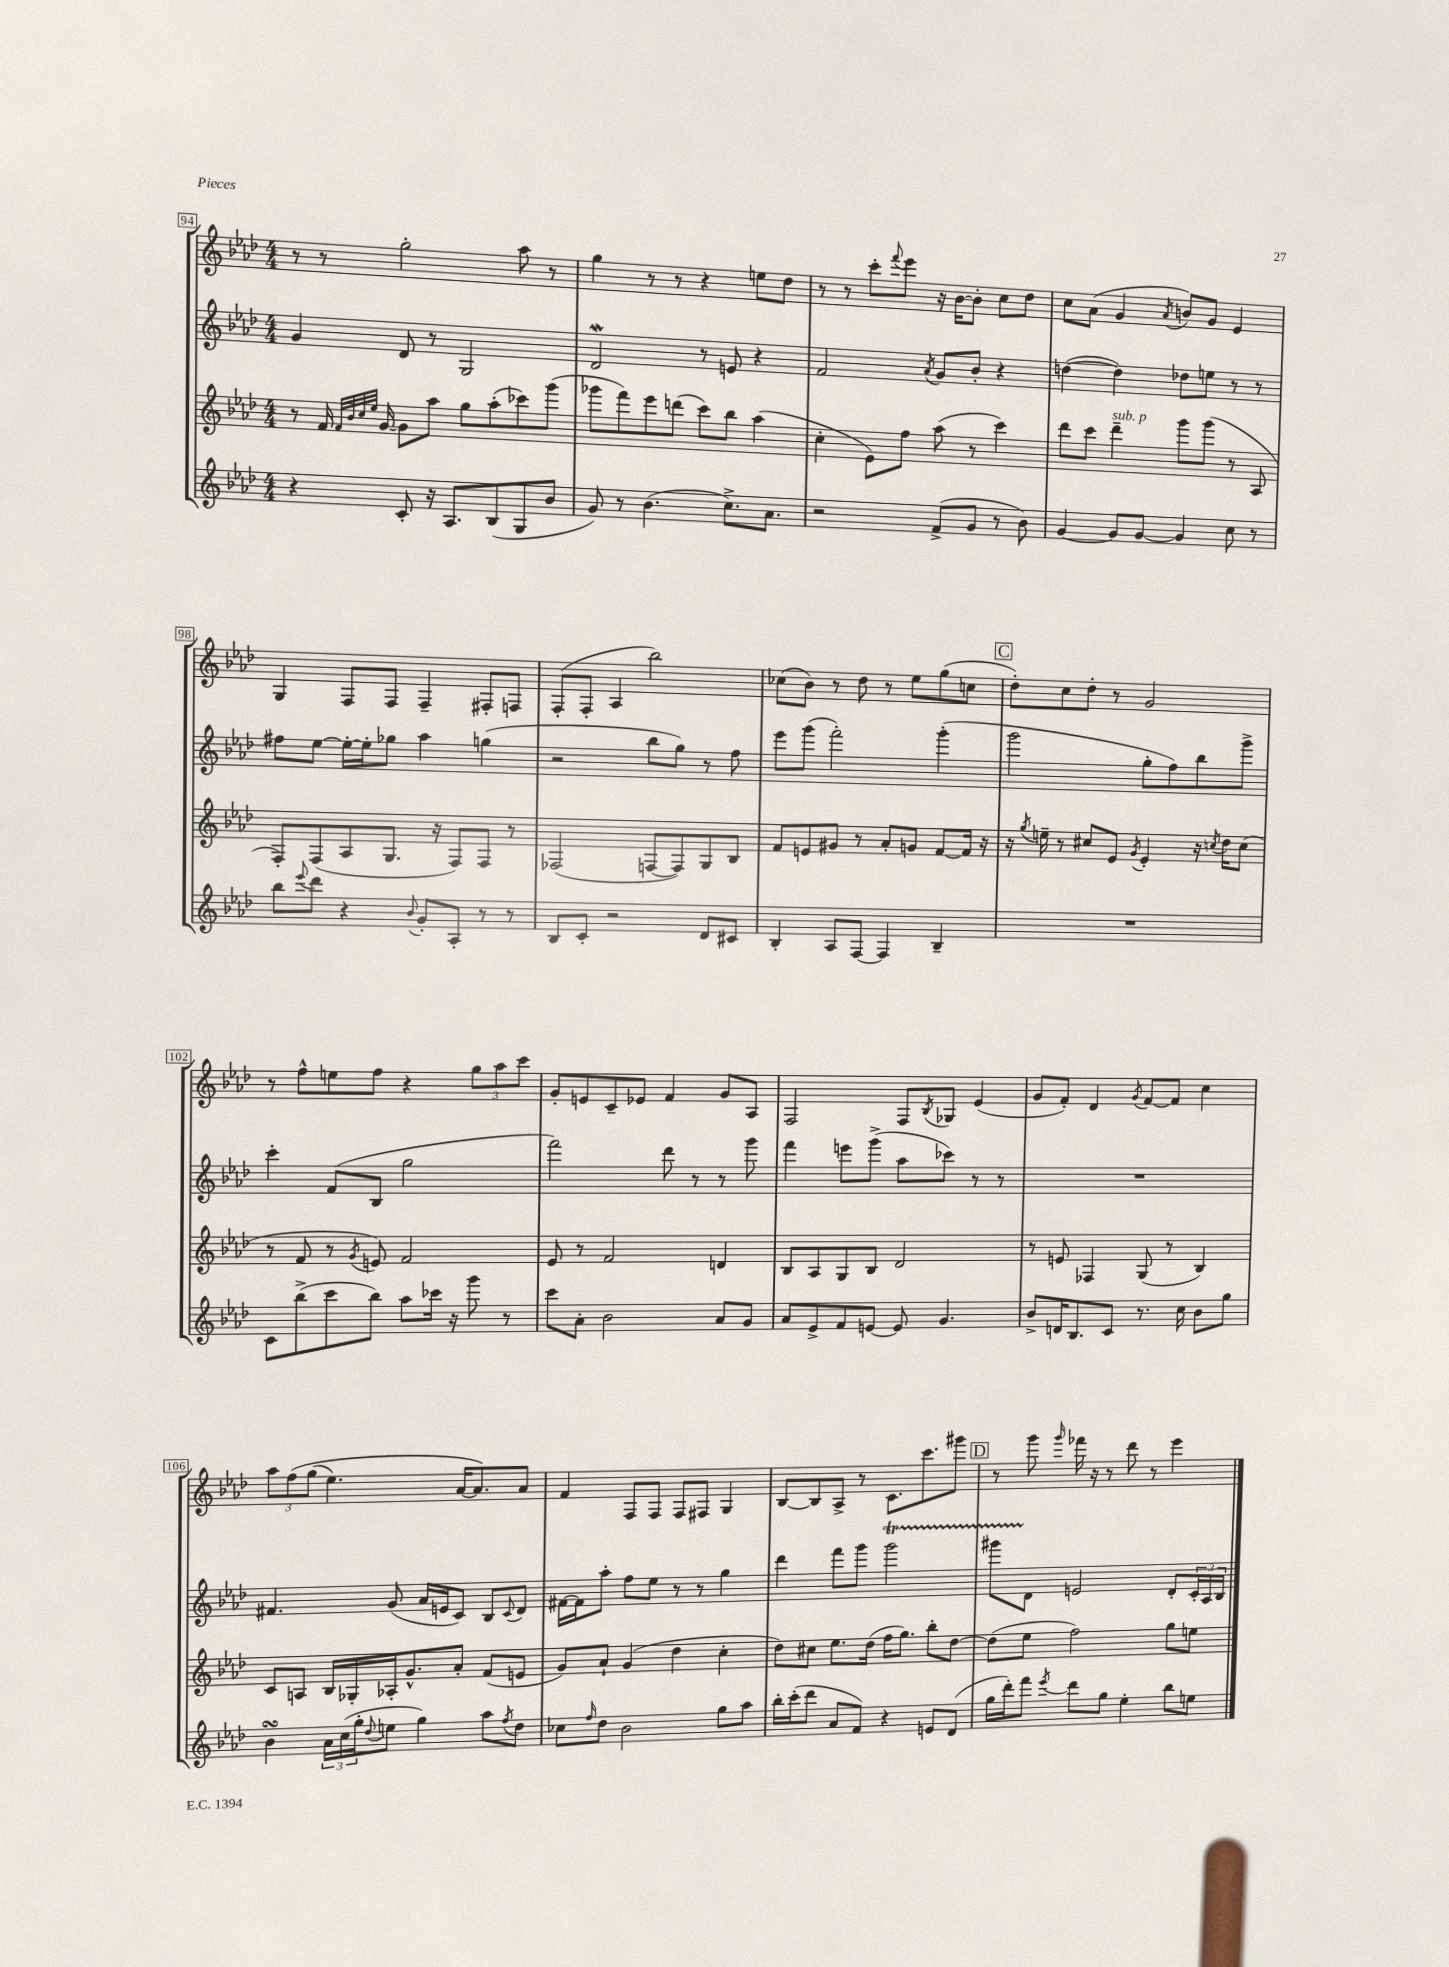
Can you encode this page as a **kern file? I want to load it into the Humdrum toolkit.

**kern	**kern	**kern	**kern
*staff4	*staff3	*staff2	*staff1
*clefG2	*clefG2	*clefG2	*clefG2
*k[b-e-a-d-]	*k[b-e-a-d-]	*k[b-e-a-d-]	*k[b-e-a-d-]
*M4/4	*M4/4	*M4/4	*M4/4
4r	8r	4g	8r
.	16f	.	8r
.	32qqf	.	.
.	32qqb-	.	.
.	32qqcc	.	.
.	32qqee-	.	.
.	[16g	.	.
8c'	8g]	8d-	2gg'
16r	8aa-	8r	.
8.A-	.	.	.
.	8gg	2G	.
(8B-	(8aa-'	.	.
8G	8ccc-)	.	8aa-
8b-	(8ggg	.	8r
=	=	=	=
8g)	8ggg-	2d-	4gg
8r	8fff)	.	.
(4.b-	8eee-	.	8r
.	(8ddd	.	8r
.	8ccc)	8r	4r
8.cc^)	8bb-	8e	.
.	(4aa-	4r	8ee
8.a-	.	.	.
.	.	.	8dd-
=	=	=	=
2r	4cc'	2f	8r
.	.	.	8r
.	8e-)	.	8ccc'
.	.	.	8qqfff
.	8ff	.	8eee-
.	.	8qa-	.
(8f^	(8aa-	8g	16r
.	.	.	[16b-
8g	8r	8b-'	8b-']
8r	4ccc)	4r	8cc
8b-)	.	.	8dd-
=	=	=	=
[4g	8ddd-	([4dd	8cc
.	8ccc	.	(8a-
8g]	4ddd-~	4dd])	4g
[8g	.	.	.
.	.	.	8qa-
4g]	8ggg	8dd-	8b)
.	(8ggg	8ee	8g
8cc	8r	8r	4e-
8r	8A-	8r	.
=	=	=	=
8bb-	8F')	8ff#	4G
8qqeee-	.	.	.
8ddd-	(8F	[8ee-	.
4r	8A-	16ee-'_	8F
.	.	16ee-']	.
.	8.G	8gg-	8F
8qqb-	.	.	.
8g'	.	4aa-	4F~
.	16r	.	.
8A-'	8F)	.	.
8r	8F	(4gg	8F#'
8r	8r	.	8F
=	=	=	=
8B-	(2F-	2r	(8F'
8c'	.	.	8F'
2r	.	.	4A-
.	[8F	8bb-	2bb-)
.	8F])	8gg)	.
8d-	8G	8r	.
8c#	8B-	8ff	.
=	=	=	=
4B-'	8f	8eee-	(8cc-
.	8e	(8ggg	8b-)
8A-	8g#	2fff')	8r
[8F	8r	.	8dd-
4F]	8a-'	.	8r
.	8g	.	8ee-
4B-~	[8f	(4ggg'	(8gg
.	16f]	.	8cc
.	16r	.	.
=	=	=	=
1r	16r	2ggg	8dd-')
.	8qgg	.	.
.	16ee~	.	.
.	8r	.	8cc
.	8cc#	.	8dd-'
.	8e-	.	8r
.	8qg	.	.
.	4e-'	8gg'	2g
.	.	8ff)	.
.	16r	8bb-	.
.	8qcc	.	.
.	16dd-	.	.
.	(8cc	8ggg^	.
=	=	=	=
8c	8r	4ccc'	8r
(8bb-^	8f	.	8ff^^
8ccc	8r	(8f	8ee
.	8qg	.	.
8bb-)	8e)	8B-	8ff
8aa-	2f	2gg	4r
16ccc-	.	.	.
16r	.	.	.
8ggg	.	.	12gg
.	.	.	12aa-
8r	.	.	.
.	.	.	12ccc
=	=	=	=
8ccc	8e-	2fff)	8g'
8a-'	8r	.	8e
2b-	2f	.	8c~
.	.	.	8e-
.	.	8ddd-	4f
.	.	8r	.
8a-	4d	8r	8g
8g	.	8ggg	8A-
=	=	=	=
8a-	8B-	4fff	2F
8e-^	8A-	.	.
8f	8G	8eee	.
[8e	8B-	(8ggg^	.
8e]	2d-	8aa-	8F
.	.	.	8qB-
4.g	.	8ccc-)	8G-
.	.	8r	(4e-
.	.	8r	.
=	=	=	=
8b-^	8r	1r	8g
16d	8e	.	8f')
8.B-	.	.	.
.	4F-	.	4d-
8c	.	.	.
.	.	.	8qg
8.r	(8G	.	[8f
.	8r	.	8f]
16cc	.	.	.
8b-	4B-)	.	4cc
8gg	.	.	.
=	=	=	=
4b-	8c	4.f#	12aa-
.	.	.	&(12ff
.	8A	.	.
.	.	.	(12gg
24a-	16B-	.	4.ee-)
(24cc	.	.	.
.	16G-'	.	.
24gg'	.	.	.
8qqdd-	.	.	.
8ee	16A-'	(8g	.
.	8.g^^	.	.
4gg)	.	16a-	.
.	.	16e	.
.	8a-'	8c)	[16a-
.	.	.	8.a-]&)
8aa-	(8f	8B-	.
8qff	.	8qqc	.
8dd-	8e	8d-	8a-
=	=	=	=
8cc-	8g)	[16f#	4f
.	.	16f#]	.
16qqff	.	.	.
8dd-	8a-`	8aa-'	.
2b-	(4g	8ff	8F
.	.	8ee-	8F
.	4dd-	8r	8F
.	.	8r	8F#
8gg	4cc'	4gg	4G
8aa-	.	.	.
=	=	=	=
16bb-'	8dd-)	4ddd-	[8B-
(16ccc'	.	.	.
8ddd-	8cc#	.	8B-]
8a-	8.ee-	8fff	8A-^
8f)	.	8ggg	8r
.	(16dd-	.	.
4r	16ff	2ggg	8.c
.	8.gg)	.	.
.	.	.	8.ccc
8e	8bb-'	.	.
(8d-	[8dd-	.	8ggg#
=	=	=	=
16gg	(8dd-]	8ggg#	8r
16ddd-')	.	.	.
8fff	8ee-	8d-	8ggg
8qeee-	.	.	16qqggg
8ddd-	2ff)	2e	16fff-
.	.	.	16r
8gg	.	.	8r
4ee-'	.	.	8ddd-
.	.	.	8r
8bb-	8gg	8d-'	4eee-
8ee	8ee	24c'	.
.	.	24A-	.
.	.	24B-	.
==	==	==	==
*-	*-	*-	*-
